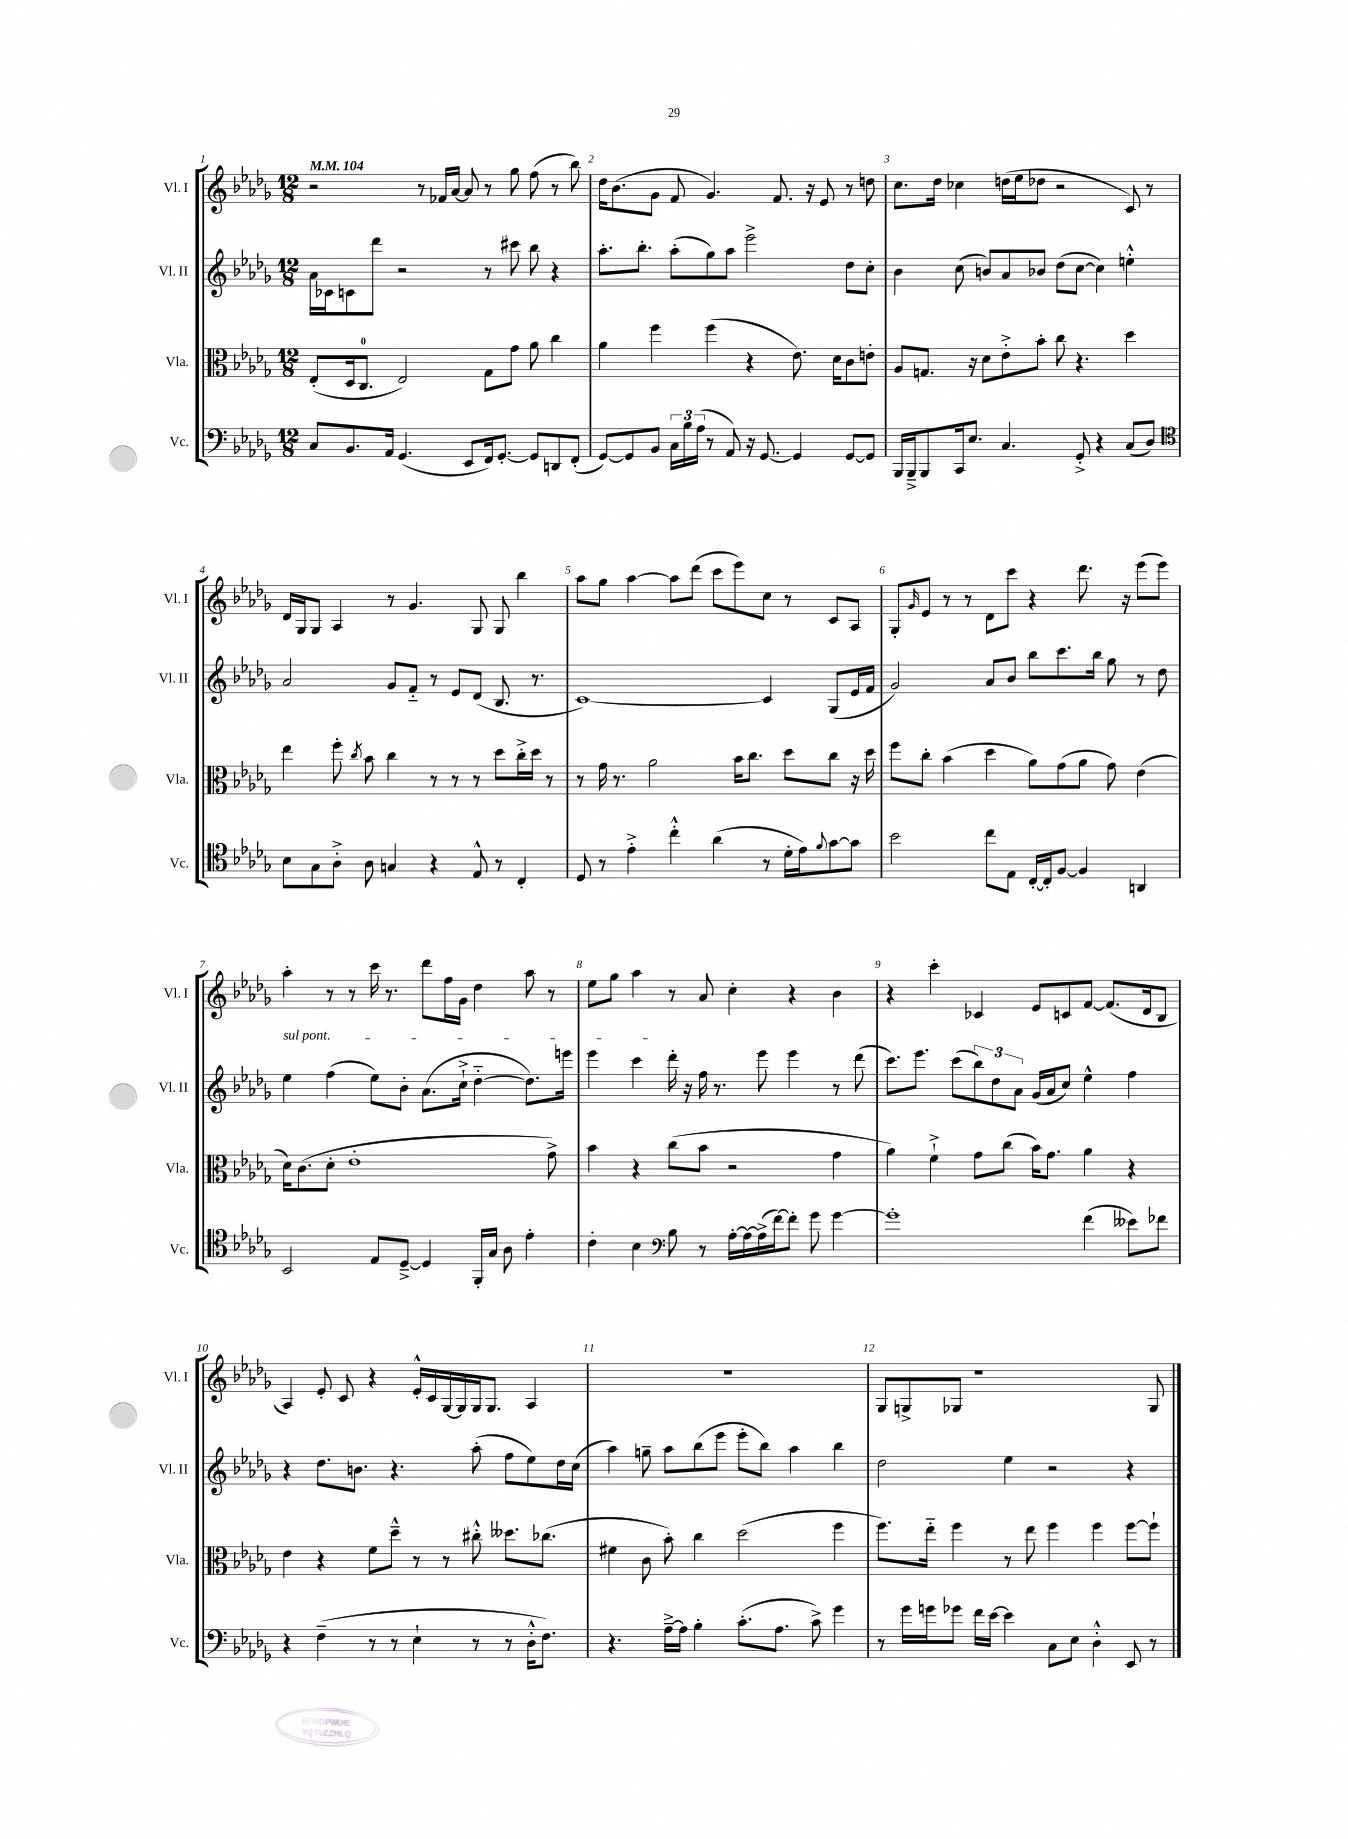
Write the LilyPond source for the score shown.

<<
\new StaffGroup <<
\new Staff = "s0" \with { instrumentName = "Vl. I" shortInstrumentName = "Vl. I" } {
    \clef treble \key des \major \numericTimeSignature \time 12/8 \tempo 4 = 104
    r2 r8 fes'16 aes'16~ aes'8 r8 ges''8 f''8( r8 bes''8) |
    des''16 bes'8.( ges'8 f'8 ges'4.) f'8. r16 ees'8 r8 d''8 |
    c''8. des''16 ces''4 d''16( ees''16 des''8 r2 c'8) r8 |
    des'16 ges16 ges8 aes4 r8 ges'4. ges8 ges8 bes''4 |
    aes''8 ges''8 aes''4~ aes''8 des'''8( c'''8 ees'''8) c''8 r8 c'8 aes8 |
    ges8-. \grace { ges'16 } ees'8 r8 r8 des'8 c'''8 r4 des'''8. r16 ees'''8( ees'''8) |
    aes''4-. r8 r8 c'''16 r8. des'''8 f''16 ges'16 des''4 aes''8 r8 |
    ees''8 ges''8 aes''4 r8 aes'8 c''4-. r4 bes'4 |
    r4 c'''4-. ces'4 ees'8 c'8 f'8~ f'8.( des'16 bes8 |
    aes4) ees'8-. c'8 r4 ees'16-.-^ c'16 ges16~ ges16 ges16 ges8. aes4 |
    R1. |
    ges8 g8-> ges8 r1 ges8 \bar "|." |
}
\new Staff = "s1" \with { instrumentName = "Vl. II" shortInstrumentName = "Vl. II" } {
    \clef treble \key des \major \numericTimeSignature \time 12/8
    aes'16 ces'16 c'8 des'''8 r2 r8 cis'''8 bes''8 r4 |
    aes''8.-. bes''8.-. aes''8-.( ges''8) aes''8 ees'''2-> des''8 c''8-. |
    bes'4 c''8( b'8) aes'8 bes'8 des''8( c''8~ c''4) e''4-.-^ |
    aes'2 ges'8 f'8-_ r8 ees'8 des'8( bes8. r8. |
    c'1~) c'4 ges8( ees'16 f'16 |
    ges'2) aes'8 bes'8 bes''8 c'''8. bes''16 ges''8 r8 des''8 |
    \once \override TextSpanner.bound-details.left.text = \markup { \italic "sul pont." } ees''4\startTextSpan f''4( ees''8) bes'8-. aes'8.( c''16-!-> des''4~-_ des''8.) e'''16 |
    ees'''4 c'''4 des'''16-.\stopTextSpan r16 f''16 r8. ees'''8 ees'''4 r8 des'''8( |
    c'''8.) ees'''8. c'''8( \tuplet 3/2 { bes''8) des''8 aes'8 } ges'16( aes'16 c''8) ees''4-^ f''4 |
    r4 des''8. b'8. r4. aes''8-.( f''8 ees''8) des''16 c''16( |
    aes''4) g''8-- aes''8 bes''8( ees'''8 ees'''8-. bes''8) aes''4 bes''4 |
    des''2 ees''4 r2 r4 \bar "|." |
}
\new Staff = "s2" \with { instrumentName = "Vla." shortInstrumentName = "Vla." } {
    \clef alto \key des \major \numericTimeSignature \time 12/8
    ees8-.( des16 c8.-0 ees2) ges8 ges'8 aes'8 c''4 |
    aes'4 f''4 f''4( r4 ees'8.) des'16 c'8 e'8-. |
    aes8 g8. r16 des'8 ees'8-.-> bes'8-. c''8 r4. des''4 |
    ees''4 f''8-. \acciaccatura { c''8 } bes'8 c''4 r8 r8 r8 des''8 c''16-.-> des''16 r8 |
    r8 ges'16 r8. aes'2 bes'16 c''8. des''8 c''8 r16 des''16 |
    f''8 c''8-. bes'4( des''4 aes'8) ges'8( aes'8 ges'8) ees'4( |
    des'16) c'8.( des'8-. ees'1-. ges'8->) |
    bes'4 r4 c''8( bes'8 r2 ges'4 |
    aes'4) f'4-!-> ges'8 c''8( bes'16) ges'8. aes'4 r4 |
    ees'4 r4 f'8 des''8---^ r8 r8 cis''8-.-^ deses''8. ces''8.( |
    fis'4 c'8 bes'8-.) c''4 des''2( f''4 |
    f''8.) ees''16-_ f''4 r8 ees''8 f''4 f''4 f''8~ f''8-! \bar "|." |
}
\new Staff = "s3" \with { instrumentName = "Vc." shortInstrumentName = "Vc." } {
    \clef bass \key des \major \numericTimeSignature \time 12/8
    c8 bes,8. aes,16 ges,4.( ees,8 f,16) ges,8.~-. ges,8 d,8 f,8-.( |
    ges,8~) ges,8 bes,8 \tuplet 3/2 { c16 bes16 aes16( } r8 aes,8) r16 ges,8.~ ges,4 ges,8~ ges,8 |
    bes,,16 bes,,16---> bes,,8 c,16 ees8. c4. ges,8-.-> r4 c8( des8) |
    \clef tenor bes8 ges8 aes8-.-> aes8 g4 r4 ees8-^ r8 c4-. |
    des8 r8 ees'4-.-> c''4-.-^ aes'4( r8 des'16-. ees'16) \appoggiatura { f'8 } ges'8~ ges'8 |
    bes'2 c''8 ees8 c16~-. c16-. f8~ f4 a,4 |
    bes,2 ees8 des8~---> des4 f,16-. ges16 aes8 ees'4-. |
    c'4-. bes4 \clef bass bes8 r8 aes16~-. aes16~ aes16->( f'16~) f'8-. ges'8 ges'4~ |
    ges'1-. f'4( eeses'8) fes'8 |
    r4 f4--( r8 r8 ees4-! r8 r8 des16-.-^ f8.) |
    r4. aes16~---> aes16 bes4-. c'8.-.( aes8. c'8->) ges'4 |
    r8 ges'16 g'16 ges'8 f'16 ees'16~ ees'4 c8 ees8 des4-.-^ ees,8 r8 \bar "|." |
}
>>
>>
\layout { \context { \Score \override BarNumber.break-visibility = ##(#f #t #t) barNumberVisibility = #all-bar-numbers-visible } }
